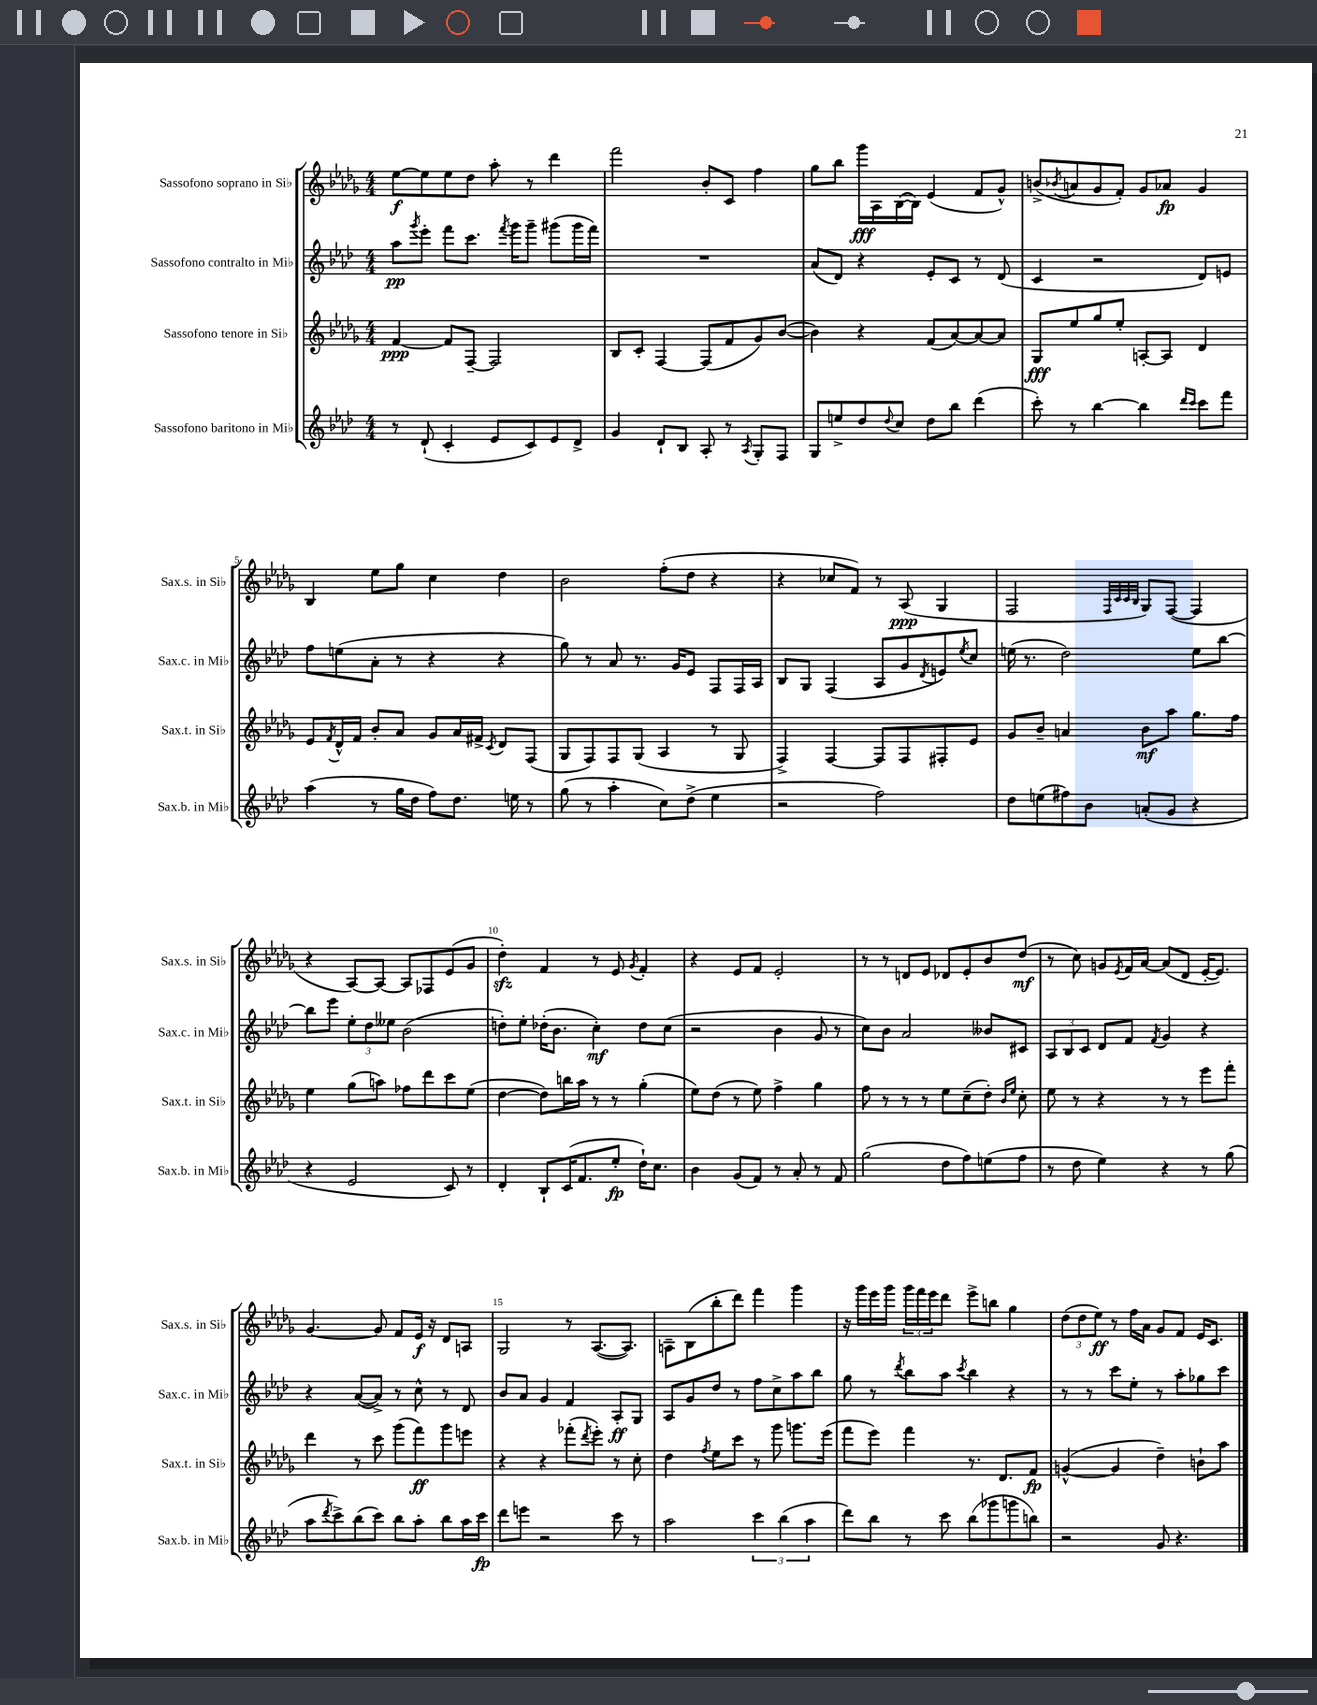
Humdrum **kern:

**kern	**dynam	**kern	**dynam	**kern	**dynam	**kern	**dynam
*part4	*part4	*part3	*part3	*part2	*part2	*part1	*part1
*staff4	*staff4	*staff3	*staff3	*staff2	*staff2	*staff1	*staff1
*I"Sassofono baritono in Mi♭	*	*I"Sassofono tenore in Si♭	*	*I"Sassofono contralto in Mi♭	*	*I"Sassofono soprano in Si♭	*
*I'Sax.b. in Mi♭	*	*I'Sax.t. in Si♭	*	*I'Sax.c. in Mi♭	*	*I'Sax.s. in Si♭	*
*clefG2	*	*clefG2	*	*clefG2	*	*clefG2	*
*k[b-e-a-d-]	*	*k[b-e-a-d-g-]	*	*k[b-e-a-d-]	*	*k[b-e-a-d-g-]	*
*M4/4	*	*M4/4	*	*M4/4	*	*M4/4	*
=1	=1	=1	=1	=1	=1	=1	=1
8r	.	[4f/	ppp	8aa-\L	pp	[8ee-\L	f
.	.	.	.	8qggg/	.	.	.
(8d-`/	.	.	.	8eee-'\J	.	8ee-\]	.
4c'/	.	8f/L]	.	8fff\L	.	8ee-\	.
.	.	[8F~/J	.	8.ccc\J	.	8dd-\J	.
8e-/L	.	2F/]	.	.	.	8aa-'\	.
.	.	.	.	8qfff/	.	.	.
.	.	.	.	16ggg\KL	.	.	.
8c/)	.	.	.	8ggg~\J	.	8r	.
8e-/	.	.	.	(8ggg#X\L	.	4ddd-\	.
8d-^/J	.	.	.	16ggg#\L	.	.	.
.	.	.	.	16fff\JJ)	.	.	.
=2	=2	=2	=2	=2	=2	=2	=2
4g/	.	8B-/L	.	1r	.	2fff\	.
.	.	8c'/J	.	.	.	.	.
8d-`/L	.	[4F/	.	.	.	.	.
8B-/J	.	.	.	.	.	.	.
8A-'/	.	(8F/L]	.	.	.	8b-'/L	.
8r	.	8f/	.	.	.	8c/J	.
8qA-/	.	.	.	.	.	.	.
8G'/L	.	8g-/)	.	.	.	4ff\	.
8F/J	.	([8b-/J	.	.	.	.	.
=3	=3	=3	=3	=3	=3	=3	=3
8G/L	.	4b-\])	.	(8a-/L	.	8gg-\L	.
8een^/	.	.	.	8d-/J)	.	8bb-\J	.
8dd-/	.	4r	.	4r	.	16ggg-\LL	fff
.	.	.	.	.	.	16A-\	.
8qqdd-/	.	.	.	.	.	.	.
8cc/J	.	.	.	.	.	([16B-\	.
.	.	.	.	.	.	16B-\JJ])	.
8dd-\L	.	(8f/L	.	8e-'/L	.	(4e-/	.
8bb-\J	.	[8a-/)	.	8c/J	.	.	.
(4ddd-\	.	8a-/_	.	8r	.	8f/L	.
.	.	8a-/J]	.	(8d-/	.	8g-^^/J)	.
=4	=4	=4	=4	=4	=4	=4	=4
8ccc'\)	.	8G-/L	fff	4c/	.	(8bn^/L	.
.	.	.	.	.	.	8qb-X/	.
8r	.	8ee-/	.	.	.	8an/	.
[4bb-\	.	8gg-/	.	2r	.	8g-/	.
.	.	8ee-'/J	.	.	.	8f'/J)	.
4bb-\]	.	[8An'/L	.	.	.	8g-/L	.
.	.	8A/J]	.	.	.	8a-X/J	fp
16qqddd-/LL	.	.	.	.	.	.	.
16qqccc/JJ	.	.	.	.	.	.	.
8ccc\L	.	4d-/	.	8d-/L)	.	4g-/	.
8fff\J	.	.	.	8en/J	.	.	.
!!LO:LB:g=z
=5	=5	=5	=5	=5	=5	=5	=5
(4aa-\	.	8e-/L	.	8ff\L	.	4B-/	.
.	.	8qf/	.	.	.	.	.
.	.	16d-^^/L	.	(8een\	.	.	.
.	.	16f/JJ	.	.	.	.	.
8r	.	8b-'/L	.	8a-'\J	.	8ee-\L	.
16gg\LL	.	8a-/J	.	8r	.	8gg-\J	.
16dd-\JJ	.	.	.	.	.	.	.
8ff\L)	.	8g-/L	.	4r	.	4cc\	.
8.dd-\J	.	16a-/L	.	.	.	.	.
.	.	16f#X^/JJ	.	.	.	.	.
.	.	8qc/	.	.	.	.	.
.	.	8d-/L	.	4r	.	4dd-\	.
16een\	.	.	.	.	.	.	.
8r	.	(8F/J	.	.	.	.	.
=6	=6	=6	=6	=6	=6	=6	=6
(8gg\	.	8G-/L	.	8gg\)	.	2b-\	.
8r	.	8F/)	.	8r	.	.	.
4aa-'\	.	8F/	.	8a-/	.	.	.
.	.	(8G-/J	.	8.r	.	.	.
8cc\L)	.	4A-/	.	.	.	(8ff'\L	.
.	.	.	.	16g/KL	.	.	.
(8dd-^\J	.	.	.	8e-/J	.	8dd-\J	.
4ee-\	.	8r	.	8F/L	.	4r	.
.	.	8G-/	.	16F/L	.	.	.
.	.	.	.	16A-/JJ	.	.	.
=7	=7	=7	=7	=7	=7	=7	=7
2r	.	4F^/)	.	8B-/L	.	4r	.
.	.	.	.	8G/J	.	.	.
.	.	[4F/	.	(4F/	.	8cc-X/L	.
.	.	.	.	.	.	8f/J)	.
2ff\)	.	8F/L]	.	8A-/L	.	8r	.
.	.	8F/	.	8g/	.	(8A-/	ppp
.	.	.	.	8qd-/	.	.	.
.	.	8F#X'/	.	8en/)	.	4G-/	.
.	.	.	.	8qee-/	.	.	.
.	.	8e-/J	.	8cc/J	.	.	.
=8	=8	=8	=8	=8	=8	=8	=8
8dd-\L	.	8g-/L	.	(16een\	.	2F/	.
.	.	.	.	8.r	.	.	.
(8een\	.	8b-~/J	.	.	.	.	.
8ff#X\)	.	4an/	.	2dd-\)	.	.	.
8b-\J	.	.	.	.	.	.	.
.	.	.	.	.	.	32qqF/LLL	.
.	.	.	.	.	.	32qqc/	.
.	.	.	.	.	.	32qqc/	.
.	.	.	.	.	.	32qqB-/JJJ	.
(8an'/L	.	8b-\L	mf	.	.	8G-/L)	.
8g/J	.	8aa-\J	.	.	.	([8F/J	.
4r	.	8.gg-\L	.	8ee\L	.	4F/]	.
.	.	.	.	[8bb-\J	.	.	.
.	.	16ff\Jk	.	.	.	.	.
!!LO:LB:g=z
=9	=9	=9	=9	=9	=9	=9	=9
4r	.	4ee-\	.	8bb-\L]	.	4r	.
.	.	.	.	8eee-\J	.	.	.
2e-/	.	(8gg-\L	.	12ee-'\L	.	[8A-/L)	.
.	.	.	.	12dd-\	.	.	.
.	.	8aan\J)	.	.	.	8A-/J_	.
.	.	.	.	12ee--X\J	.	.	.
.	.	8ff-X\L	.	(2b-\	.	8A-/L]	.
.	.	8ddd-\	.	.	.	8F-X/	.
8c/)	.	8ccc\	.	.	.	(8e-/	.
8r	.	(8ee-\J	.	.	.	8g-/J	.
=10	=10	=10	=10	=10	=10	=10	=10
4d-'/	.	[4dd-\	.	8ddn'\L)	.	4dd-zz'\)	.
.	.	.	.	8ee-'\J	.	.	.
8B-`/L	.	8dd-\L])	.	(16dd-X'\KL	.	4f/	.
.	.	.	.	8.b-\J	.	.	.
(16c/K	.	16bbn\L	.	.	.	.	.
8.f/	.	16aa-\JJ	.	.	.	.	.
.	.	8r	.	4cc'\)	mf	8r	.
8ee-'/J	fp	8r	.	.	.	8e-/	.
.	.	.	.	.	.	8qg-/	.
16dd-`\KL)	.	(4gg-'\	.	8dd-\L	.	4f'/	.
8.cc\J	.	.	.	.	.	.	.
.	.	.	.	(8cc\J	.	.	.
=11	=11	=11	=11	=11	=11	=11	=11
4b-\	.	8ee-\L)	.	2r	.	4r	.
.	.	(8dd-\J	.	.	.	.	.
(8g/L	.	8r	.	.	.	8e-/L	.
8f/J)	.	8ee-\)	.	.	.	8f/J	.
8r	.	4ff^\	.	4b-\	.	2e-'/	.
8a-'/	.	.	.	.	.	.	.
8r	.	4gg-\	.	8g/	.	.	.
8f/	.	.	.	8r	.	.	.
=12	=12	=12	=12	=12	=12	=12	=12
(2gg\	.	8ff\	.	8cc\L)	.	8r	.
.	.	8r	.	8b-\J	.	8r	.
.	.	8r	.	2a-/	.	8dn/L	.
.	.	8r	.	.	.	8e-/J	.
8dd-\L	.	8ee-\L	.	.	.	8d-X/L	.
8ff\)	.	(8cc~\	.	.	.	8e-'/	.
(8een\	.	8dd-'\J)	.	8b--X/L	.	8b-/	.
.	.	16qqb-/LL	.	.	.	.	.
.	.	16qqee-/JJ	.	.	.	.	.
8ff\J	.	8cc'\	.	8c#X/J	.	(8dd-/J	mf
=13	=13	=13	=13	=13	=13	=13	=13
8r	.	8ee-\	.	12A-/L	.	8r	.
.	.	.	.	12B-/	.	.	.
8dd-\	.	8r	.	.	.	8cc\)	.
.	.	.	.	12c/J	.	.	.
4ee-\)	.	4r	.	8d-/L	.	8gn/L	.
.	.	.	.	.	.	8qe-/	.
.	.	.	.	8f/J	.	16f/L	.
.	.	.	.	.	.	[16a-/JJ	.
.	.	.	.	8qf/	.	.	.
4r	.	8r	.	4g/	.	(8a-/L]	.
.	.	8r	.	.	.	8d-/J	.
8r	.	8eee-\L	.	4r	.	[16e-'/KL	.
.	.	.	.	.	.	8.e-/J])	.
(8gg\	.	8fff'\J	.	.	.	.	.
!!LO:LB:g=z
=14	=14	=14	=14	=14	=14	=14	=14
8aa-\L	.	4ddd-\	.	4r	.	[4.g-/	.
8qddd-/	.	.	.	.	.	.	.
8ccc^\)	.	.	.	.	.	.	.
(8bb-\	.	8r	.	([8a-/L	.	.	.
8ccc\J)	.	8ccc\	.	8a-^/J])	.	8g-/]	.
8bb-\L	.	(8ggg-\L	.	8r	.	8f/L	.
8aa-'\J	.	8fff\)	ff	8cc^^\	.	16e-/Jk	f
.	.	.	.	.	.	16r	.
8bb-\L	.	8ggg-\	.	8r	.	8d-/L	.
16aa-\L	.	8eeen\J	.	8d-/	.	8An/J	.
16ccc\JJ	fp	.	.	.	.	.	.
=15	=15	=15	=15	=15	=15	=15	=15
8ddd-\L	.	4r	.	8b-/L	.	2G-/	.
8eeen\J	.	.	.	8a-/J	.	.	.
2r	.	4r	.	4g/	.	.	.
.	.	(8fff-X'\L	.	4f/	.	8r	.
.	.	8qddd-/	.	.	.	.	.
.	.	8eee-'\J)	.	.	.	([8.A-/L	.
8ccc\	.	8r	.	8A-'/L	ff	.	.
.	.	.	.	.	.	8.A-/J])	.
8r	.	8cc'\	.	8G/J	.	.	.
=16	=16	=16	=16	=16	=16	=16	=16
2aa-\	.	4dd-\	.	8A-/L	.	8An~\L	.
.	.	.	.	8g/	.	(8B-\	.
.	.	8qff/	.	.	.	.	.
.	.	8ee-\L	.	8dd-/J	.	8bb-'\	.
.	.	8ccc\J	.	8r	.	8ddd-\J)	.
6ccc\	.	8r	.	8ff\L	.	4fff\	.
.	.	8ggg-\	.	8cc^\	.	.	.
(6bb-\	.	.	.	.	.	.	.
.	.	8.gggn\L	.	8aa-\	.	4ggg-\	.
6aa-\	.	.	.	.	.	.	.
.	.	.	.	8bb-\J	.	.	.
.	.	(16eee-\Jk	.	.	.	.	.
=17	=17	=17	=17	=17	=17	=17	=17
8ddd-\L)	.	8fff\L	.	8gg\	.	16r	.
.	.	.	.	.	.	16ggg-\LL	.
8bb-\J	.	8eee-\J)	.	8r	.	16eee-\	.
.	.	.	.	.	.	16ggg-\JJ	.
.	.	.	.	8qddd-/	.	.	.
8r	.	4fff\	.	8bb-\L	.	24ggg-\LL	.
.	.	.	.	.	.	24fff\	.
.	.	.	.	.	.	24eee-\J	.
8ccc\	.	.	.	8aa-\J	.	8ddd-\J	.
.	.	.	.	8qccc/	.	.	.
(8bb-\L	.	8.r	.	4bb-\	.	8eee-^\L	.
8ggg-X\	.	.	.	.	.	8bbn\J	.
.	.	8.d-/L	.	.	.	.	.
8gggn\	.	.	.	4r	.	4gg-\	.
8bbn\J)	.	8f/J	fp	.	.	.	.
=18	=18	=18	=18	=18	=18	=18	=18
2r	.	([4gn^^/	.	8r	.	(12dd-\L	.
.	.	.	.	.	.	12dd-\	.
.	.	.	.	8r	.	.	.
.	.	.	.	.	.	12ee-\J)	ff
.	.	4g/]	.	8ccc\L	.	8r	.
.	.	.	.	8ee-'\J	.	16ff\LL	.
.	.	.	.	.	.	16a-\JJ	.
8g/	.	4dd-~\)	.	8r	.	8g-/L	.
4.r	.	.	.	8aa-'\L	.	8f/J	.
.	.	8bn`\L	.	8gg-X\	.	16e-/KL	.
.	.	.	.	.	.	8.c/J	.
.	.	8aa-\J	.	8ccc\J	.	.	.
==	==	==	==	==	==	==	==
*-	*-	*-	*-	*-	*-	*-	*-
